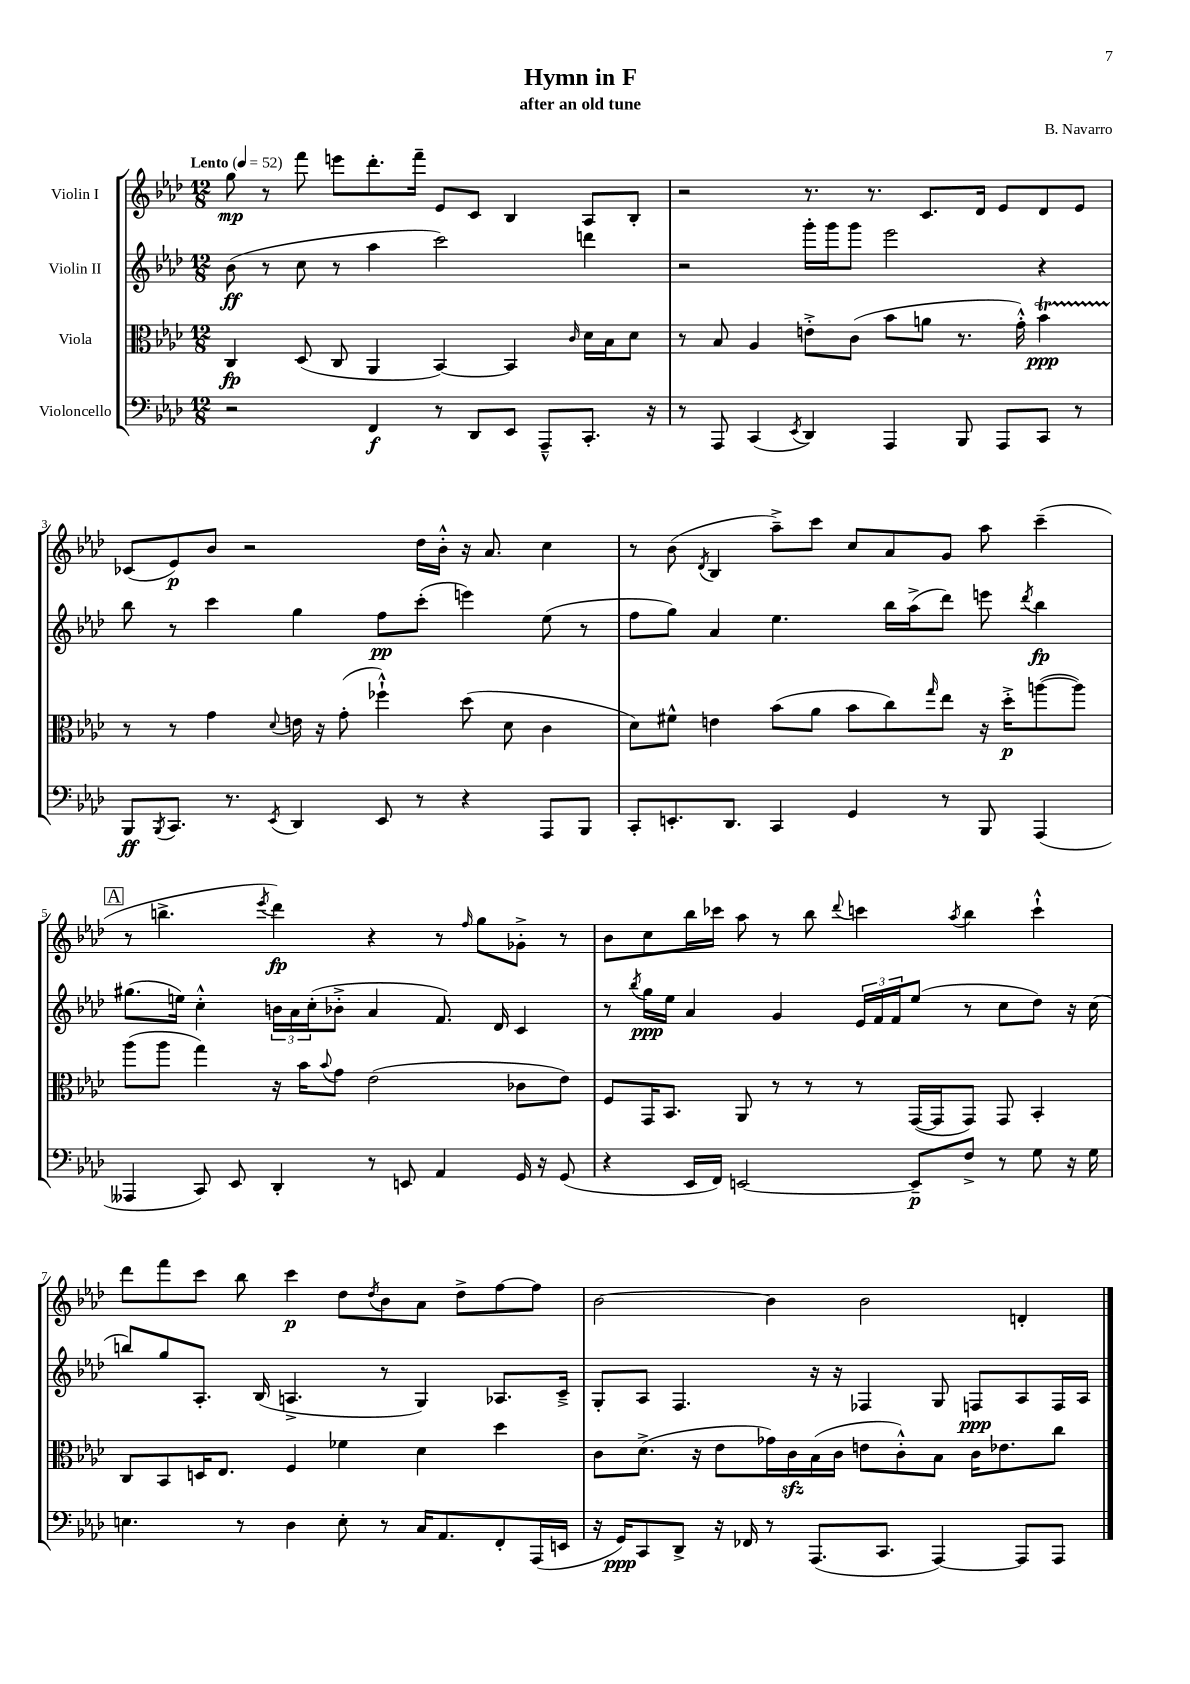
\header { title = "Hymn in F" composer = "B. Navarro" subtitle = "after an old tune" }
<<
\new StaffGroup <<
\new Staff = "s0" \with { instrumentName = "Violin I" } {
    \clef treble \key aes \major \numericTimeSignature \time 12/8 \tempo "Lento" 4 = 52
    g''8\mp r8 f'''8 e'''8 des'''8.-. f'''16-- ees'8 c'8 bes4 aes8 bes8-. |
    r2 r8. r8. c'8. des'16 ees'8 des'8 ees'8 |
    ces'8( ees'8\p) bes'8 r2 des''16 bes'16-.-^ r16 aes'8. c''4 |
    r8 bes'8( \acciaccatura { des'8 } bes4 aes''8--->) c'''8 c''8 aes'8 g'8 aes''8 c'''4--( |
    \mark \markup { \box "A" } r8 b''4.-> \acciaccatura { ees'''8 } des'''4\fp) r4 r8 \grace { f''16 } g''8 ges'8-.-> r8 |
    bes'8 c''8 bes''16 ces'''16 aes''8 r8 bes''8 \appoggiatura { des'''8 } c'''4 \acciaccatura { aes''8 } bes''4 c'''4-!-^ |
    des'''8 f'''8 c'''8 bes''8 c'''4\p des''8 \acciaccatura { des''8 } bes'8 aes'8 des''8-> f''8~ f''8 |
    bes'2~ bes'4 bes'2 d'4-. \bar "|." |
}
\new Staff = "s1" \with { instrumentName = "Violin II" } {
    \clef treble \key aes \major \numericTimeSignature \time 12/8
    bes'8\ff( r8 c''8 r8 aes''4 c'''2) d'''4 |
    r2 g'''16-. g'''16 g'''8 ees'''2 r4 |
    bes''8 r8 c'''4 g''4 f''8\pp c'''8-.( e'''4) ees''8( r8 |
    f''8 g''8) aes'4 ees''4. bes''16 aes''16->( des'''8) e'''8 \acciaccatura { des'''8 } bes''4\fp |
    \mark \markup { \box "A" } gis''8.( e''16) c''4-.-^ \tuplet 3/2 { b'16 aes'16 c''16-.( } bes'8-.-> aes'4 f'8.) des'16 c'4 |
    r8 \acciaccatura { bes''8 } g''16\ppp ees''16 aes'4 g'4 \tuplet 3/2 { ees'16 f'16 f'16 } ees''8( r8 c''8 des''8) r16 c''16( |
    b''8) g''8 aes8.-. bes16( a4.-> r8 g4) aes8. c'16---> |
    g8-. aes8 f4. r16 r16 fes4 g8 f8\ppp aes8 f16 aes16 \bar "|." |
}
\new Staff = "s2" \with { instrumentName = "Viola" } {
    \clef alto \key aes \major \numericTimeSignature \time 12/8
    c4\fp des8( c8 aes,4 bes,4~) bes,4 \grace { c'16 } des'16 bes16 des'8 |
    r8 bes8 aes4 e'8-.-> c'8( bes'8 a'8 r8. g'16-.-^) bes'4\startTrillSpan\ppp |
    r8\stopTrillSpan r8 g'4 \appoggiatura { des'8 } e'16 r16 g'8-.( fes''4-!-^) des''8( des'8 c'4 |
    des'8) fis'8-^ e'4 bes'8( aes'8 bes'8 c''8) \grace { g''16 } ees''8 r16 des''16-.->\p a''8~( a''8) |
    \mark \markup { \box "A" } aes''8( aes''8 g''4) r16 bes'16 \appoggiatura { bes'8 } g'8 ees'2( ces'8 ees'8) |
    f8 g,16 bes,8. aes,8 r8 r8 r8 g,16~( g,16 g,8) g,8 bes,4-. |
    c8 bes,8 d16 ees8. f4 fes'4 des'4 des''4 |
    c'8 des'8.->( r16 ees'8 ges'16) c'16\sfz bes16( c'16 e'8 c'8-.-^) bes8 c'16 ees'8. c''8 \bar "|." |
}
\new Staff = "s3" \with { instrumentName = "Violoncello" } {
    \clef bass \key aes \major \numericTimeSignature \time 12/8
    r2 f,4\f r8 des,8 ees,8 aes,,8---^ c,8.-. r16 |
    r8 aes,,8 c,4( \acciaccatura { ees,8 } des,4) aes,,4 bes,,8 aes,,8 c,8 r8 |
    bes,,8\ff \acciaccatura { bes,,8 } c,8. r8. \acciaccatura { ees,8 } des,4 ees,8 r8 r4 aes,,8 bes,,8 |
    c,8-. e,8.-. des,8. c,4 g,4 r8 bes,,8 aes,,4( |
    \mark \markup { \box "A" } aeses,,4 c,8) ees,8 des,4-. r8 e,8 aes,4 g,16 r16 g,8( |
    r4 ees,16 f,16) e,2~ e,8--\p f8-> r8 g8 r16 g16 |
    e4. r8 des4 e8-. r8 c16 aes,8. f,8-. aes,,16( e,16 |
    r16 g,16\ppp) c,8 des,8-> r16 fes,16 r8 aes,,8.( c,8. aes,,4~) aes,,8 aes,,8 \bar "|." |
}
>>
>>
